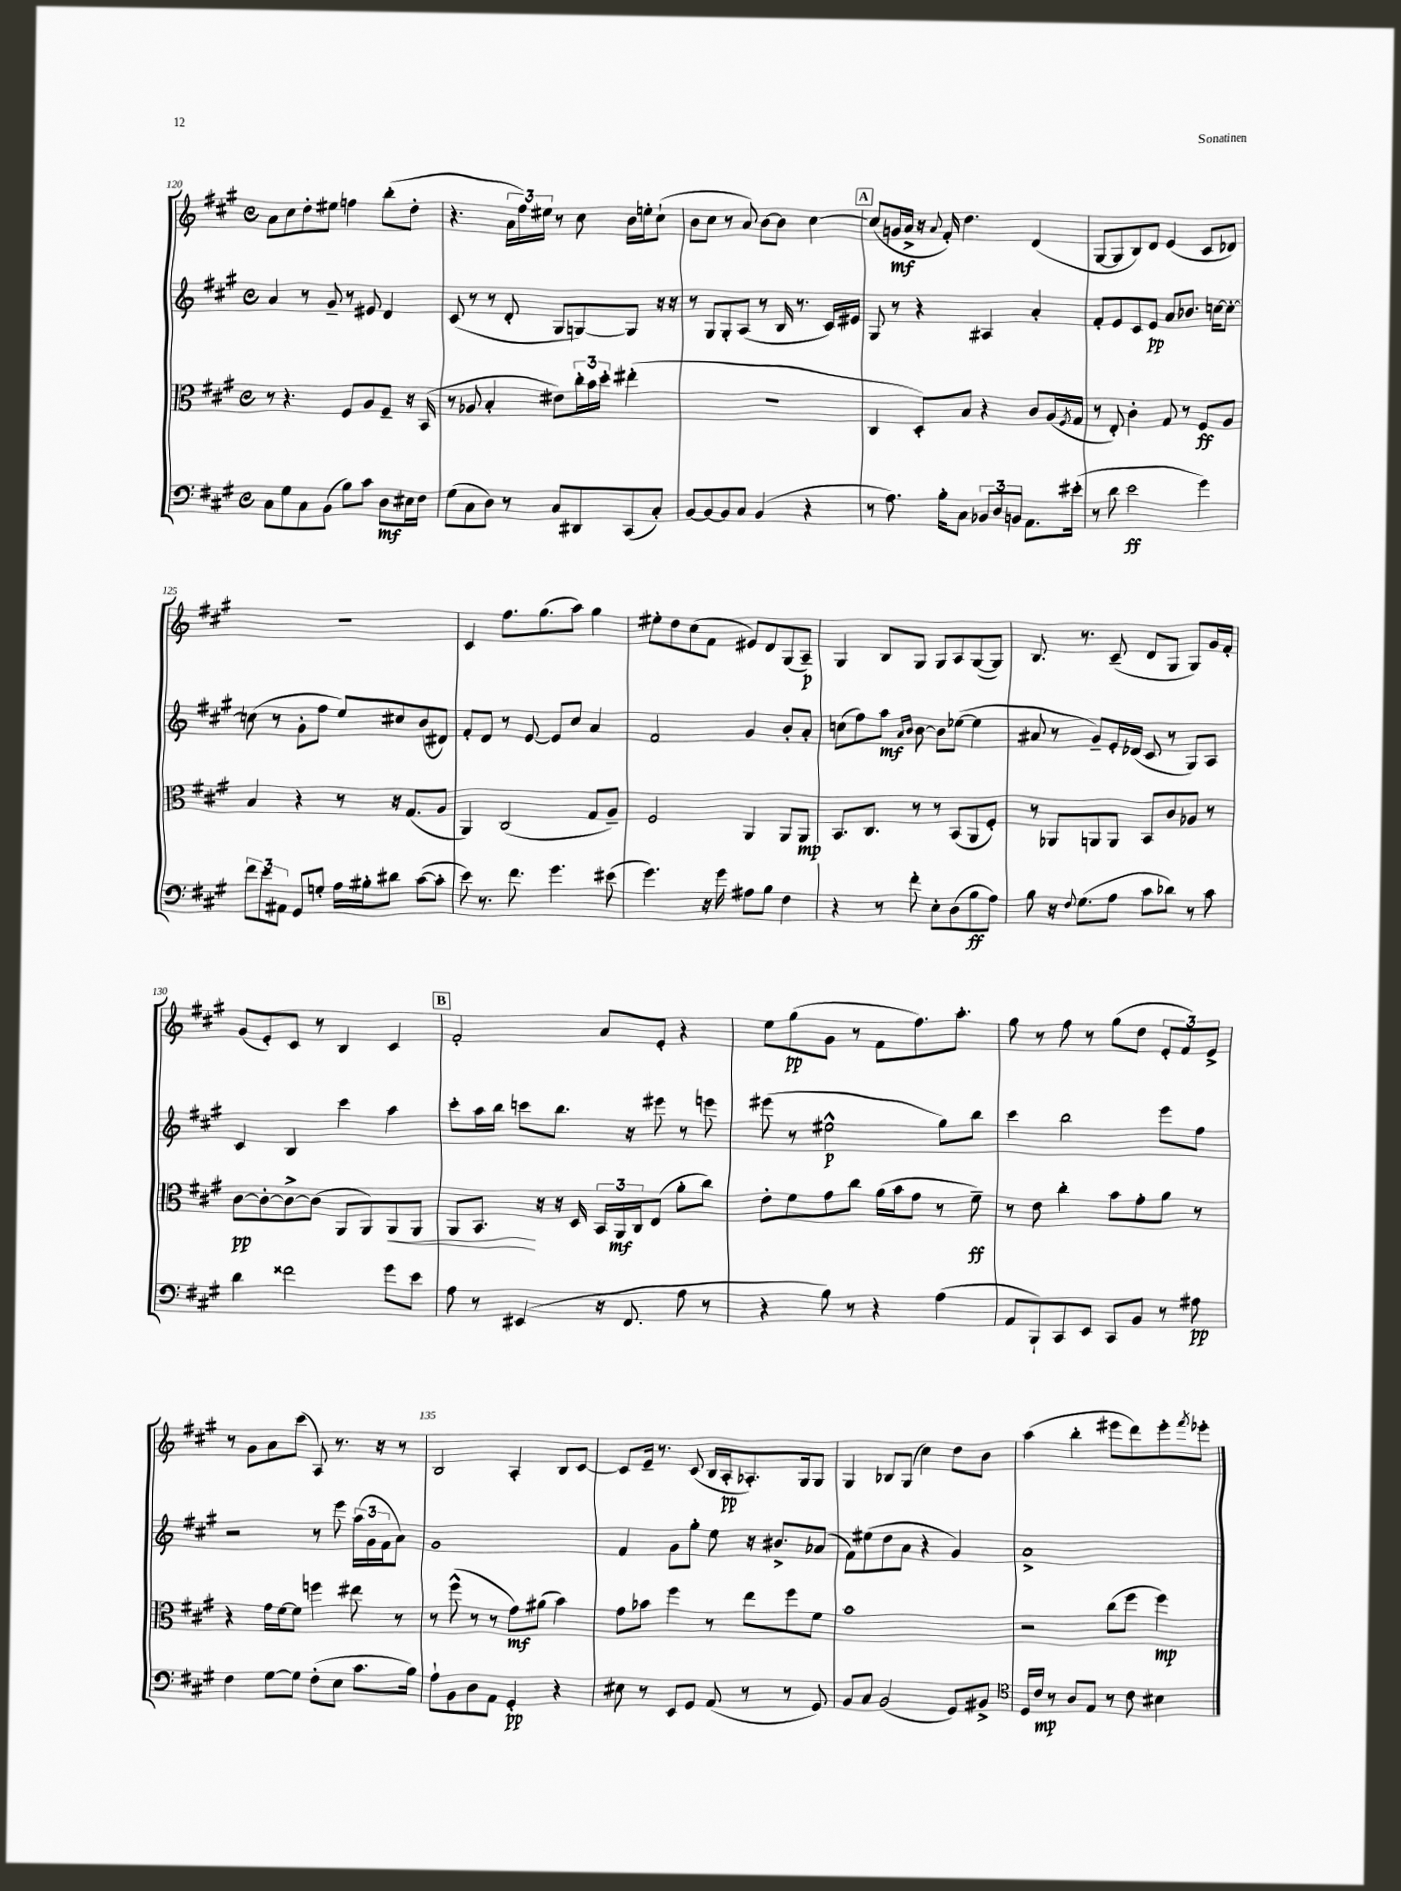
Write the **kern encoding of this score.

**kern	**kern	**kern	**kern
*staff4	*staff3	*staff2	*staff1
*clefF4	*clefC3	*clefG2	*clefG2
*k[f#c#g#]	*k[f#c#g#]	*k[f#c#g#]	*k[f#c#g#]
*M4/4	*M4/4	*M4/4	*M4/4
*met(c)	*met(c)	*met(c)	*met(c)
8C#	8r	4a	8a
8G#	4.r	.	8cc#
8C#	.	8r	8dd'
(8BB	.	8g#~	8ee#
8B)	8F#	8r	4ff
8c#	8A	8e#	.
8D	8F#~	4d	(8bb'
16E#	16r	.	8dd'
16F#	(16BB	.	.
=	=	=	=
(8G#	8r	(8c#	4.r
8C#	8A-	8r	.
8D)	4B'	8r	.
8r	.	8d'	24a
.	.	.	24ff#)
.	.	.	24ee#
8C#	8e#)	8G#	8r
8DD#	24cc#'	[8G)	8cc#
.	24b	.	.
.	24dd'	.	.
(8CC#	(4ee#'	8G]	16b
.	.	.	16ee'
8C#')	.	16r	(8cc#`
.	.	16r	.
=	=	=	=
[8BB	1r	8r	8b
8BB_	.	8G#	8cc#
8BB]	.	8G#'	8r
8C#	.	(8A	8a)
(4BB	.	8r	[8b
.	.	16B	8b]
.	.	8.r	.
4r	.	.	[4cc#
.	.	16c#)	.
.	.	16e#	.
=	=	=	=
8r	4C#	8G#	(8cc#]
8.A)	.	8r	16g
.	.	.	16a^
.	8D')	4r	16r
.	.	.	8qqa
16B'	.	.	16f#')
8C#	8B	.	4.dd
12BB-	4r	4A#	.
12D	.	.	.
12BB	.	.	.
8.AA	8c#	4a'	(4d
.	(16A	.	.
.	8qF#	.	.
(16e#'	16G#	.	.
=	=	=	=
8r	8r	8f#'	[8G#
8d	8E')	8e	8G#]
2e	4c#'	8c#	8B)
.	.	8e	8d
.	8G#	8a	(4e
.	8r	8.b-	.
4g#)	8F#	.	8c#
.	.	[16cc	.
.	8A	8cc'_	8d-)
=	=	=	=
12f#	4B	(8cc]	1r
12e	.	.	.
.	.	8r	.
12AA#	.	.	.
8GG#	4r	8g#'	.
8G'	.	8ff#	.
16A	8r	8ee)	.
16B#'	.	.	.
8d#	16r	8cc#	.
.	(8.G#	.	.
([8c#	.	(8b	.
8c#']	8A	8d#)	.
=	=	=	=
8e)	4AA)	8f#'	4c#
8.r	.	8d	.
.	(2C#	8r	8.ff#
8.f#	.	.	.
.	.	[8e	.
.	.	.	(8.gg#
4.g#	.	8e]	.
.	.	8cc#	8aa)
.	8G#	4a	4gg#
(8e#	8A~)	.	.
=	=	=	=
4.g#)	2F#	2f#	8ee#'
.	.	.	8dd
.	.	.	(8cc#
16r	.	.	8f#
16g#	.	.	.
8A#	4AA	4g#	8e#)
8B	.	.	8d
4F#	8AA	8b'	(8G#
.	8AA	8a'	8A~)
=	=	=	=
4r	8.BB	(8cc	4G#
.	.	8ff#)	.
.	8.C#	.	.
8r	.	8aa	8B
.	.	16qqa	.
.	.	16qqb	.
8f#'	8r	[8b	8G#
8E'	8r	8b]	8G#
(8D	(8BB	([8ee-	8A
8B	8AA	4ee-]	([8G#
8A)	8F#')	.	8G#])
=	=	=	=
8B	8r	8a#	8.B
16r	8AA-	8r	.
8qqF#	.	.	.
(8.G#	.	.	8.r
.	8AA	8g#~)	.
8A	8AA	16e'	(8c#~
.	.	(16d-	.
8c#	8BB	8c#	8d
8d-)	8c#	8r	8G#
8r	8A-	8G#)	8G#)
8c#	8r	8A	16g#
.	.	.	16f#'
=	=	=	=
4d	[8c#	4c#	(8g#
.	8c#'_	.	8e')
2f##	8c#^_	4B	8c#
.	(8c#]	.	8r
.	8AA	4ccc#	4B
.	8AA)	.	.
8g#	8AA	4aa	4c#
8e	8AA	.	.
=	=	=	=
8A	8AA	8ccc#'	2f#'
8r	8.BB	16aa	.
.	.	16bb	.
(4EE#	.	8ccc	.
.	16r	.	.
.	16r	8.bb	.
.	16D	.	.
16r	24BB	.	8a
.	24AA	.	.
8.FF#	.	16r	.
.	24C#	.	.
.	(8E	8eee#	8e'
8A	8a'	8r	4r
8r	8cc#)	8eee	.
=	=	=	=
4r	8e'	(8eee#	8ee
.	8f#	8r	(8gg#
8B)	8g#	2ee#^^	8g#
8r	8cc#	.	8r
4r	(16a	.	8f#
.	16b	.	.
.	8g#	.	8.ff#)
(4A	8r	8gg#)	.
.	.	.	8.aa'
.	8f#~)	8bb	.
=	=	=	=
8AA	8r	4ccc#	8gg#
8BBB`)	8e	.	8r
8CC#	4cc#'	2bb	8ff#
8EE	.	.	8r
8CC#	8b	.	(8gg#
8BB	8g#'	.	8dd
8r	8a	8eee	12e'
.	.	.	12f#)
8A#	8r	8ff#	.
.	.	.	12e^
=	=	=	=
4F#	4r	2r	8r
.	.	.	8g#
[8G#	16g#	.	8a
.	[16f#	.	.
8G#]	8f#]	.	(8ccc#
(8F#'	4ff	8r	8A)
8E	.	8eee	8.r
8.c#	8ee#	(24aa	.
.	.	24g#	.
.	.	.	16r
.	.	24f#	.
.	8r	8a)	8r
16B)	.	.	.
=	=	=	=
8A`	8r	1g#	2B
8BB	(8ff#^^	.	.
8D	8r	.	.
8AA	8r	.	.
4GG#'	8g#)	.	4A'
.	(8a#	.	.
4r	4b)	.	8B
.	.	.	[8c#
=	=	=	=
8E#	8g#	4f#	8c#]
8r	8b-	.	16e~
.	.	.	8.r
8EE	4ff#	8g#	.
8GG#	.	8gg#'	(8c#
(8AA	8r	8ee	16B
.	.	.	16A'
8r	8ee	16r	8.A-')
.	.	8.b#^	.
8r	8ff#	.	.
.	.	.	16G#
8GG#)	8f#	(8a-	8G#
=	=	=	=
8BB	1b	8f#)	4G#
8C#	.	(8ee#	.
(2BB	.	8dd	8B-
.	.	8a	(8G#
.	.	4r	4cc#)
8GG#)	.	4g#)	8dd
8BB#^	.	.	8b
=	=	=	=
*clefC4	*	*	*
16D	2r	1a^	(4aa
16c#	.	.	.
8r	.	.	.
8A	.	.	4bb'
8E	.	.	.
8r	(8cc#	.	8eee#
8c#	8ff#	.	8ddd)
4B#	4ff#)	.	8eee#'
.	.	.	8qfff#
.	.	.	8eee-'
==	==	==	==
*-	*-	*-	*-
